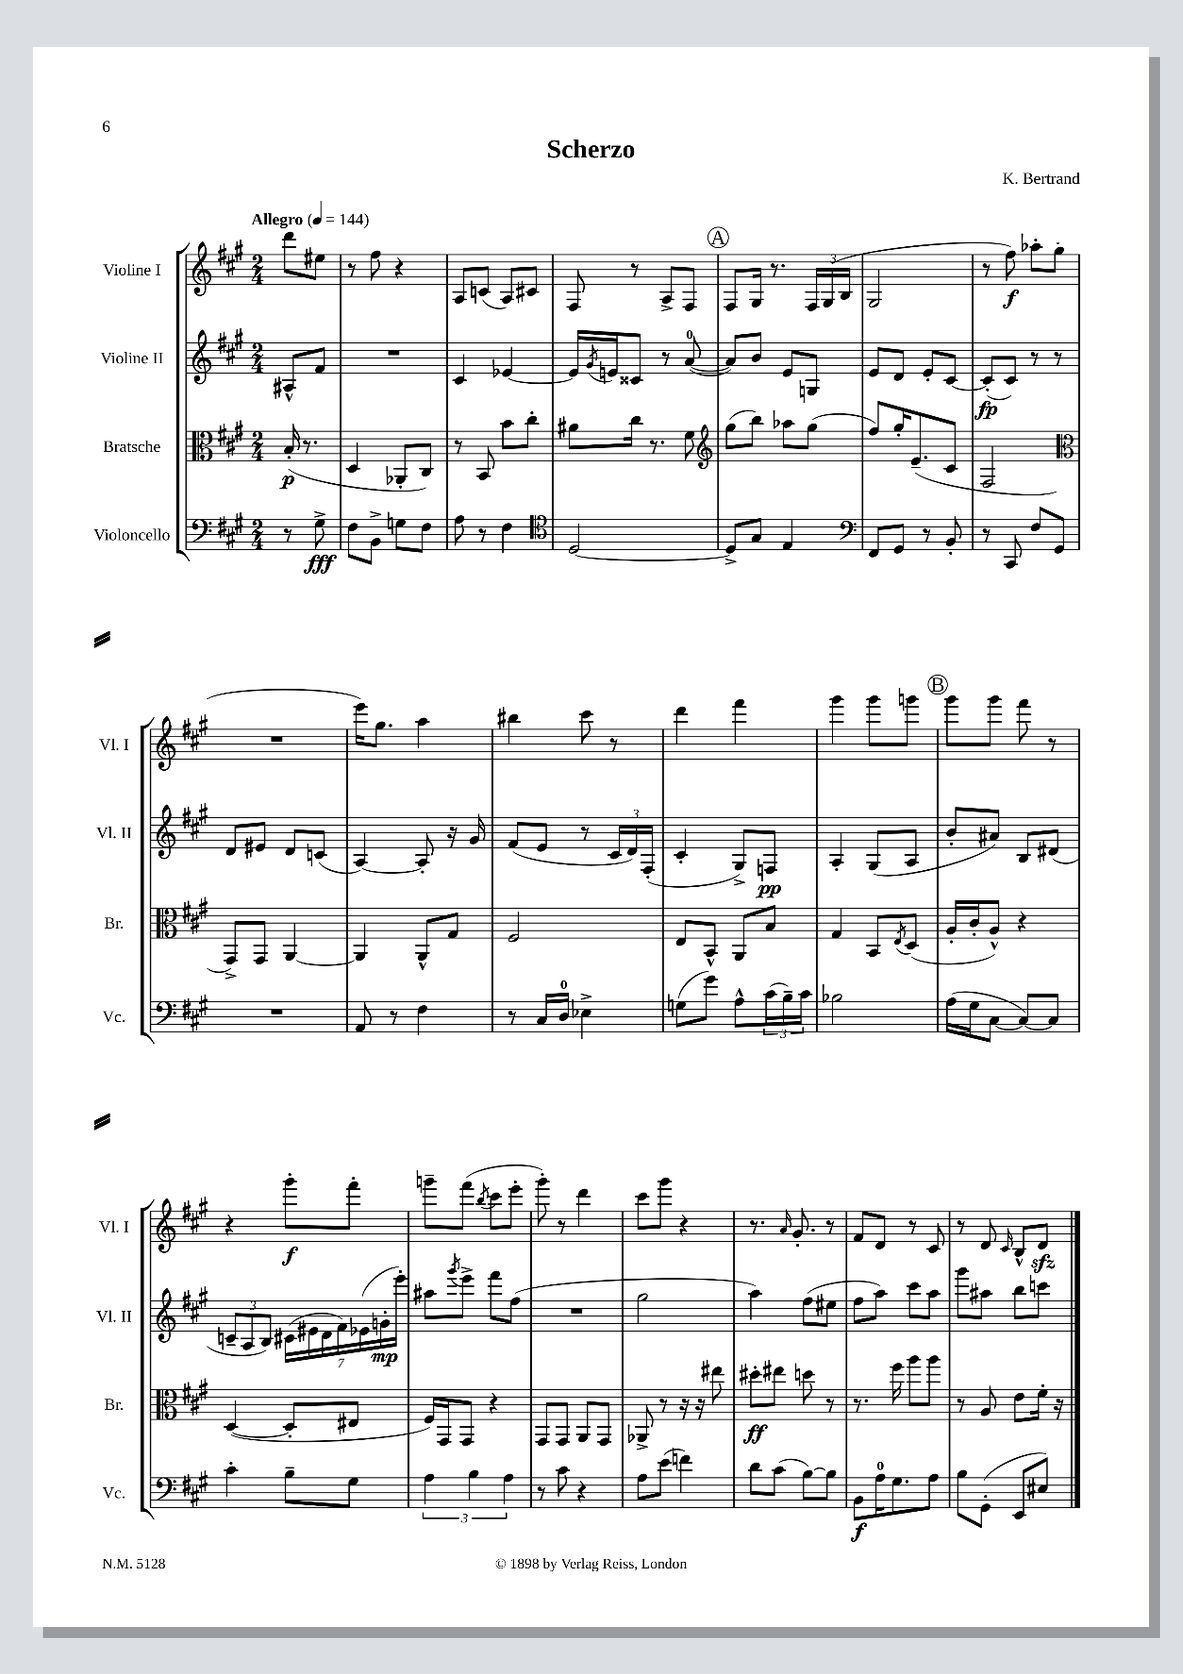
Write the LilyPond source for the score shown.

\header { title = "Scherzo" composer = "K. Bertrand" }
<<
\new StaffGroup <<
\new Staff = "s0" \with { instrumentName = "Violine I" shortInstrumentName = "Vl. I" } {
    \clef treble \key a \major \numericTimeSignature \time 2/4 \partial 4 \tempo "Allegro" 4 = 144
    d'''8 eis''8 |
    r8 fis''8 r4 |
    a8 c'8( a8) cis'8 |
    fis8 r8 a8-> fis8 |
    \mark \markup { \circle "A" } fis8 gis16 r8. \tuplet 3/2 { fis16 gis16( b16 } |
    gis2 |
    r8 fis''8\f) aes''8-. gis''8( |
    R2 |
    e'''16) gis''8. a''4 |
    bis''4 cis'''8 r8 |
    d'''4 fis'''4 |
    gis'''4 gis'''8 g'''8 |
    \mark \markup { \circle "B" } gis'''8 gis'''8 fis'''8 r8 |
    r4 gis'''8-.\f fis'''8-. |
    g'''8-- fis'''8( \acciaccatura { b''8 } cis'''8 e'''8-. |
    gis'''8-.) r8 d'''4 |
    cis'''8 gis'''8 r4 |
    r8. \grace { a'16 } gis'8.-. r8 |
    fis'8 d'8 r8 cis'8 |
    r8 d'8 \grace { cis'16 } b8-^ d'8\sfz \bar "|." |
}
\new Staff = "s1" \with { instrumentName = "Violine II" shortInstrumentName = "Vl. II" } {
    \clef treble \key a \major \numericTimeSignature \time 2/4 \partial 4
    ais8-^ fis'8 |
    R2 |
    cis'4 ees'4~ |
    ees'16 \acciaccatura { gis'8 } e'16 cisis'8 r8 a'8-0~( |
    \mark \markup { \circle "A" } a'8) b'8 e'8 g8 |
    e'8 d'8 e'8-. cis'8~ |
    cis'8-.\fp( cis'8) r8 r8 |
    d'8 eis'8 d'8 c'8( |
    a4~) a8-. r16 gis'16 |
    fis'8( e'8 r8 \tuplet 3/2 { cis'16 d'16) fis16-.( } |
    cis'4-. gis8->) f8\pp |
    a4-. gis8( a8 |
    \mark \markup { \circle "B" } b'8-. ais'8) b8 dis'8( |
    \tuplet 3/2 { c'8-- a8 b8) } \tuplet 7/4 { cis'16( eis'16 d'16 fis'16) ees'16( g'16-.\mp e'''16-.) } |
    ais''8 \acciaccatura { gis'''8 } e'''8-> fis'''8 fis''8( |
    R2 |
    gis''2 |
    a''4) fis''8( eis''8 |
    fis''8 a''8) cis'''8 a''8 |
    gis'''8 ais''8 b''8 c'''8 \bar "|." |
}
\new Staff = "s2" \with { instrumentName = "Bratsche" shortInstrumentName = "Br." } {
    \clef alto \key a \major \numericTimeSignature \time 2/4 \partial 4
    b16-.\p( r8. |
    d4 aes,8-. cis8) |
    r8 b,8 b'8 cis''8-. |
    ais'8 cis''16 r8. fis'8 |
    \mark \markup { \circle "A" } \clef treble gis''8( b''8) aes''8 gis''8( |
    fis''8) gis''16-. e'8.--( cis'8 |
    fis2 |
    \clef alto gis,8->) gis,8 a,4~ |
    a,4 a,8-^ gis8 |
    fis2 |
    e8 b,8-^ a,8 b8 |
    gis4 b,8 \acciaccatura { e8 } d8( |
    \mark \markup { \circle "B" } a16-. cis'16-. a8-^) r4 |
    d4~( d8-. eis8 |
    fis16) gis,16 gis,8 r4 |
    gis,8 gis,8 a,8 gis,8 |
    aes,8-> r8 r16 r16 eis''8 |
    dis''8-.\ff eis''8 d''8 r8 |
    r8. fis''16 a''8 a''8 |
    r8 a8 e'8 fis'16-. r16 \bar "|." |
}
\new Staff = "s3" \with { instrumentName = "Violoncello" shortInstrumentName = "Vc." } {
    \clef bass \key a \major \numericTimeSignature \time 2/4 \partial 4
    r8 gis8->\fff |
    fis8 b,8-> g8 fis8 |
    a8 r8 fis4 |
    \clef tenor d2~ |
    \mark \markup { \circle "A" } d8-> gis8 e4 |
    \clef bass fis,8 gis,8 r8 b,8-. |
    r8 cis,8 fis8 gis,8 |
    R2 |
    a,8 r8 fis4 |
    r8 cis16 d16-0 ees4-> |
    g8( gis'8) a8-^ \tuplet 3/2 { cis'16( b16--) cis'16 } |
    bes2 |
    \mark \markup { \circle "B" } a16( gis16 cis8~ cis8~) cis8 |
    cis'4-. b8-- gis8 |
    \tuplet 3/2 { a4 b4 a4 } |
    r8 cis'8 r4 |
    a8 e'8( f'4) |
    d'8 cis'8( b8~) b8 |
    b,8\f a16-0 gis8. a8 |
    b8 gis,8-.( e,8 eis8) \bar "|." |
}
>>
>>
\layout { \context { \Score \remove "Bar_number_engraver" } }
